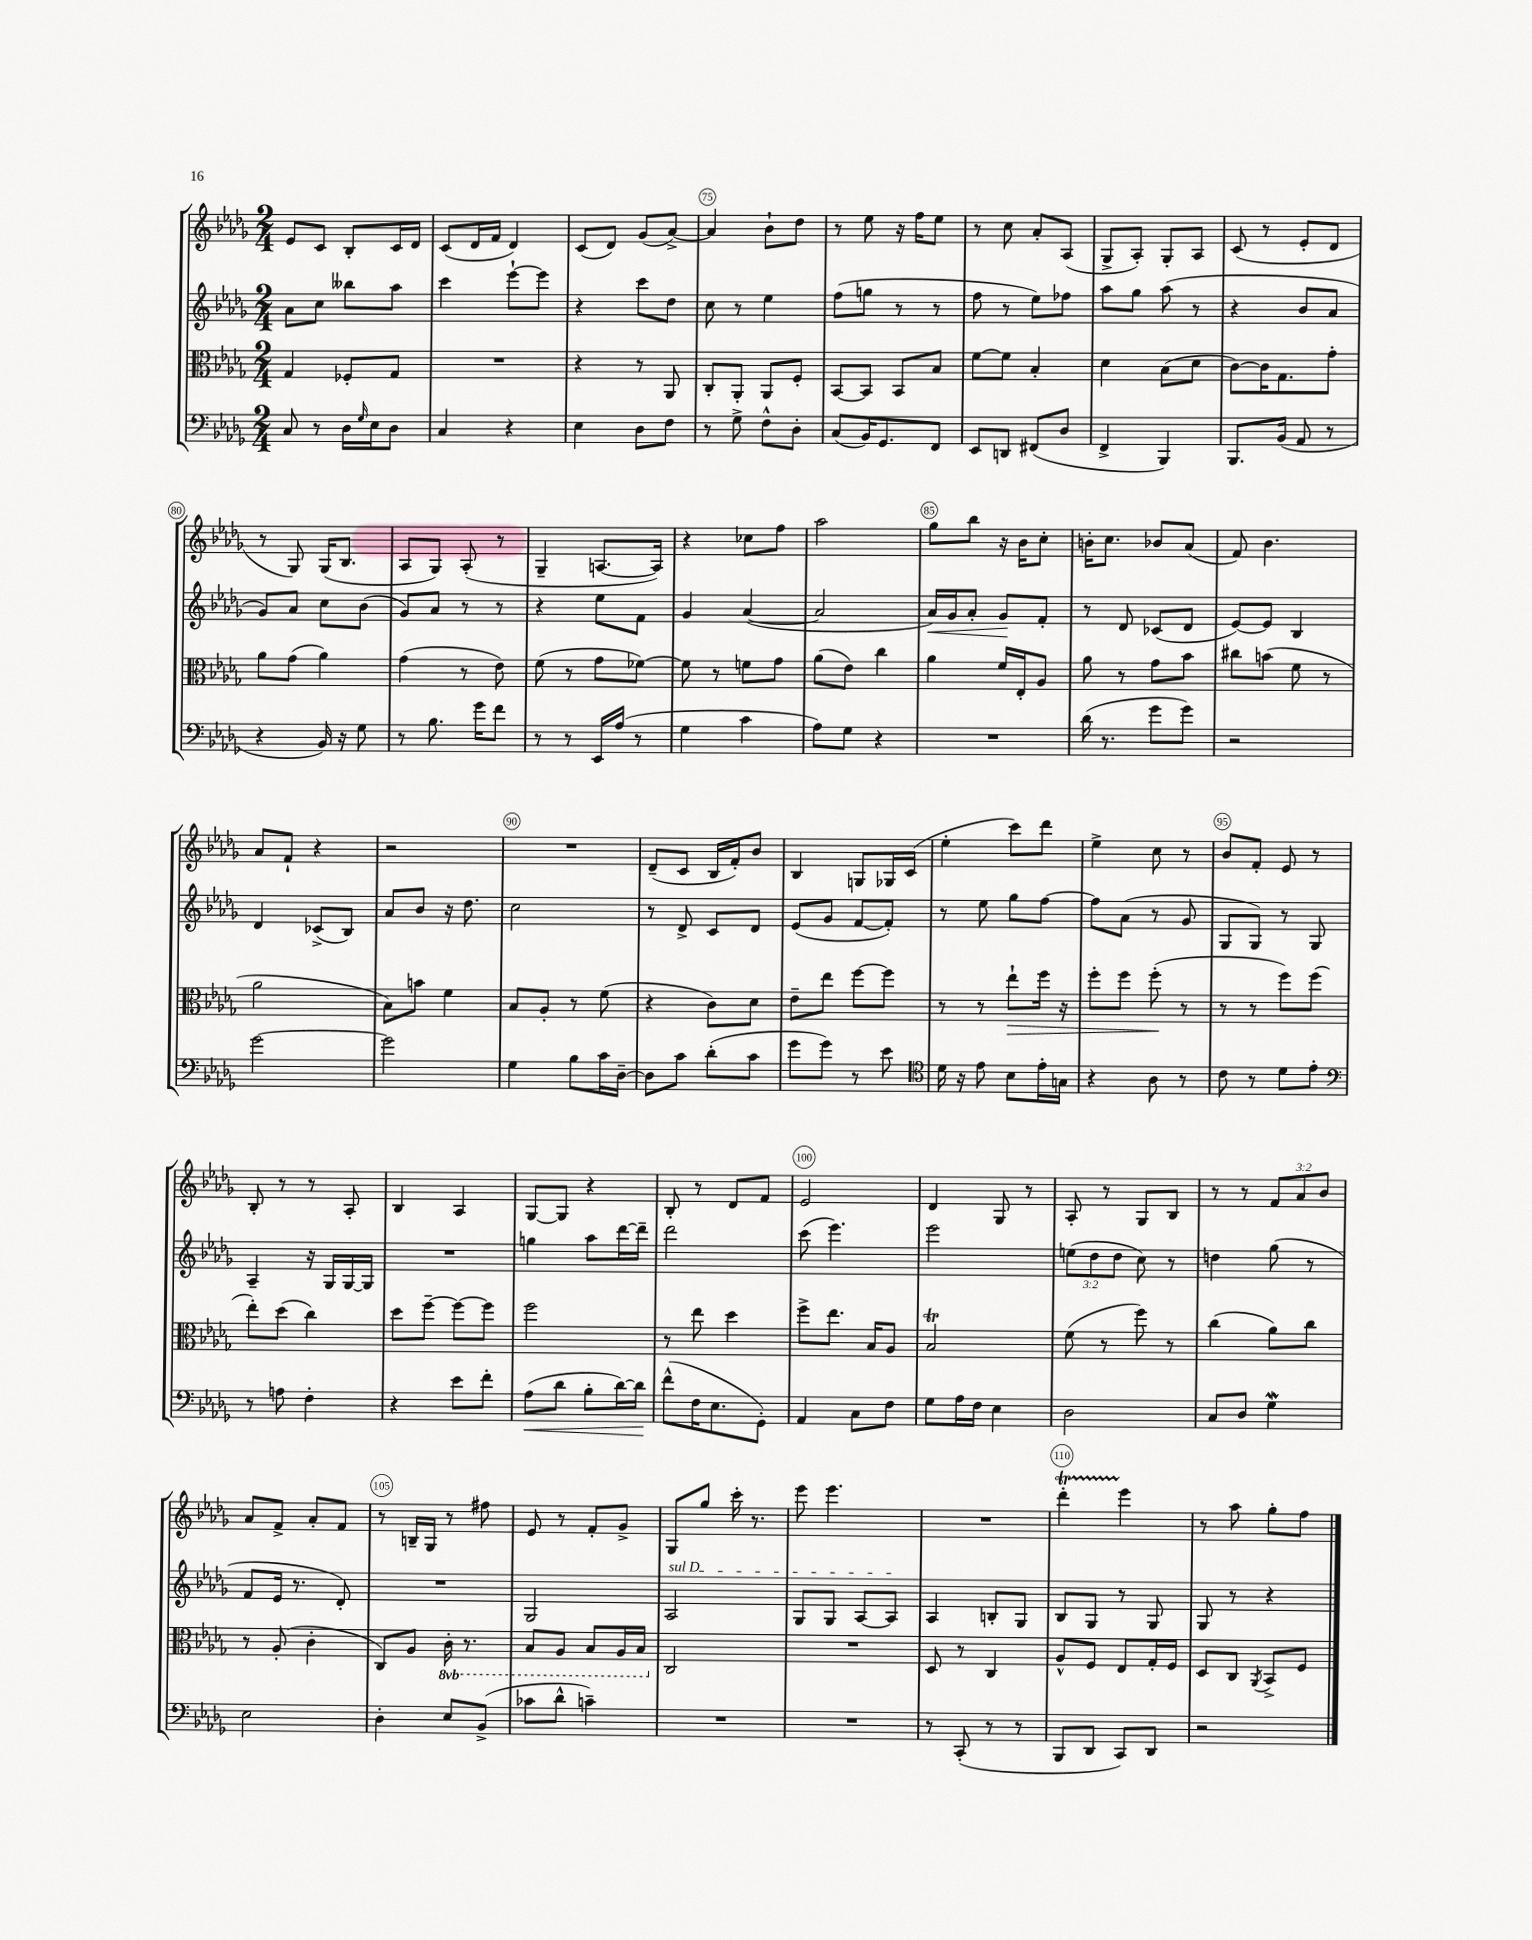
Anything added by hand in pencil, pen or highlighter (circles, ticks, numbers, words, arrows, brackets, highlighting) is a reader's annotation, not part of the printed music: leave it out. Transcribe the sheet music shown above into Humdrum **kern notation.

**kern	**kern	**kern	**kern
*staff4	*staff3	*staff2	*staff1
*clefF4	*clefC3	*clefG2	*clefG2
*k[b-e-a-d-g-]	*k[b-e-a-d-g-]	*k[b-e-a-d-g-]	*k[b-e-a-d-g-]
*M2/4	*M2/4	*M2/4	*M2/4
8C	4G-	8a-	8e-
8r	.	8cc	8c
16D-	8F-'	8bb--	8B-'
16qqG-	.	.	.
16E-	.	.	.
8D-	8G-	8aa-	16c
.	.	.	16d-
=	=	=	=
4C	2r	4ccc	(8c
.	.	.	16d-
.	.	.	16f
4r	.	[8eee-`	4d-)
.	.	8eee-]	.
=	=	=	=
4E-	4r	4r	(8c
.	.	.	8d-)
8D-	8r	8ccc	(8g-
8F	8AA-	8dd-	[8a-^)
=	=	=	=
8r	8C'	8cc	4a-]
8G-^	8AA-'	8r	.
8F^^	8AA-	4ee-	8b-`
8D-'	8F'	.	8dd-
=	=	=	=
(8C	[8BB-	(8ff	8r
16BB-)	8BB-]	8gg	8ee-
8.GG-	.	.	.
.	8BB-	8r	16r
.	.	.	16ff
8FF	8B-	8r	8ee-
=	=	=	=
8EE-	[8f	8ff	8r
8DD	8f]	8r	8cc
(8FF#	4B-'	8ee-)	8a-'
8D-	.	8ff-	(8A-
=	=	=	=
4FF^	4d-	8aa-	8G-^
.	.	8gg-	8A-')
4BBB-)	(8B-	(8aa-	8G-'
.	8d-	8r	8A-
=	=	=	=
8.BBB-	[8c)	4r	(8c
.	16c]	.	8r
(16BB-	8.G-	.	.
8AA-	.	8b-	8e-'
8r	8g-'	8a-	8d-
=	=	=	=
4r	8a-	8g-)	8r
.	(8g-	8a-	8G-)
16BB-)	4a-)	8cc	(16G-
16r	.	.	8.B-
8G-	.	(8b-	.
=	=	=	=
8r	(4g-	8g-)	8A-
8.B-	.	8a-	8G-)
.	8r	8r	(8A-'
16g-	.	.	.
8f	8e-)	8r	8r
=	=	=	=
8r	(8f	4r	4G-~
8r	8r	.	.
16EE-	8g-	8ee-	[8.A
(16A-	.	.	.
8r	[8f-)	8f	.
.	.	.	16A])
=	=	=	=
4G-	8f-]	4g-	4r
.	8r	.	.
4c	8f	([4a-	8cc-
.	8g-	.	8ff
=	=	=	=
8A-)	(8a-	2a-]	2aa-
8G-	8e-)	.	.
4r	4cc	.	.
=	=	=	=
2r	4a-	16a-)	8gg-
.	.	16g-	.
.	.	8a-'	8bb-
.	16f	8g-	16r
.	16E-'	.	16b-
.	8A-	8f'	8cc'
=	=	=	=
(16d-	8a-	8r	16b'
8.r	.	.	8.cc
.	8r	8d-	.
8g-	8g-	(8c-	8b-
8g-)	8b-	8d-	(8a-
=	=	=	=
2r	8cc#	[8e-)	8f)
.	(8b	8e-]	4.b-
.	8f	4B-	.
.	8r	.	.
=	=	=	=
[2g-	2a-	4d-	8a-
.	.	.	8f`
.	.	(8c-^	4r
.	.	8B-)	.
=	=	=	=
2g-]	8B-)	8a-	2r
.	8b	8b-	.
.	4f	16r	.
.	.	8.dd-	.
=	=	=	=
4G-	8B-	2cc	2r
.	8A-'	.	.
8B-	8r	.	.
16c	(8f	.	.
[16D-~	.	.	.
=	=	=	=
8D-]	4r	8r	(8d-~
8c	.	8d-^	8c
(8d-'	8c)	8c	16B-
.	.	.	16f')
8c	8d-	8d-	8b-
=	=	=	=
8g-	8e-~	(8e-	4B-
8g-)	8ee-	8g-	.
8r	[8ff	[8f	8G
8e-	8ff]	8f'])	16G-
.	.	.	(16c
=	=	=	=
*clefC4	*	*	*
16d-	8r	8r	4ee-'
16r	.	.	.
8e-	8r	8ee-	.
8B-	8ee-`	8gg-	8ccc)
16e-'	16ff	[8ff	8ddd-
16G	16r	.	.
=	=	=	=
4r	8ff'	8ff]	4ee-^
.	8ff	(8a-	.
8A-	(8ff'	8r	8cc
8r	8r	8g-	8r
=	=	=	=
8c	8r	8G-	8b-
8r	8r	8G-)	8f'
8d-	8ff)	8r	8e-
8e-'	(8ff	8G-	8r
=	=	=	=
*clefF4	*	*	*
8r	8ee-')	4A-~	8B-'
8A	(8dd-	.	8r
4F'	4cc)	16r	8r
.	.	16G-	.
.	.	[16G-	8A-'
.	.	16G-]	.
=	=	=	=
4r	8dd-	2r	4B-
.	[8ff~	.	.
8e-	8ff_	.	4A-
8f'	8ff]	.	.
=	=	=	=
(8A-	2ff	4gg	[8G-
8d-	.	.	8G-]
8B-'	.	8aa-	4r
[16d-)	.	[16ddd-	.
16d-]	.	16ddd-~]	.
=	=	=	=
(8f^^	8r	2ddd-	8B-'
16F	8ee-	.	8r
8.E-	.	.	.
.	4dd-	.	8d-
8GG-')	.	.	8f
=	=	=	=
4AA-	8ff^	(8ccc	2e-
.	8.ee-	4.eee-)	.
8C	.	.	.
.	16B-	.	.
8F	8A-	.	.
=	=	=	=
8G-	2B-	2eee-	4d-
16A-	.	.	.
16F	.	.	.
4E-	.	.	8G-
.	.	.	8r
=	=	=	=
2D-	(8f	(12ee	8A-'
.	.	12dd-	.
.	8r	.	8r
.	.	12dd-	.
.	8ff)	8cc)	8G-
.	8r	8r	8B-
=	=	=	=
8C	(4cc	4dd	8r
8D-	.	.	8r
4G-	8a-)	(8gg-	12f
.	.	.	12a-
.	8cc	8r	.
.	.	.	12b-
=	=	=	=
2E-	8r	8f	8a-
.	(8A-'	16e-	8f^
.	.	8.r	.
.	4c'	.	8a-'
.	.	8d-')	8f
=	=	=	=
4D-'	8C)	2r	8r
.	8A-	.	16B~
.	.	.	16G-
8E-	16C'	.	8r
.	8.r	.	.
(8BB-^	.	.	8ff#
=	=	=	=
8c-	8BB-	2G-	8e-
8d-^^	8AA-	.	8r
4c~)	8BB-	.	8f'
.	16AA-	.	8g-^
.	16BB-	.	.
=	=	=	=
2r	2C	2A-	8G-
.	.	.	8gg-
.	.	.	16ccc'
.	.	.	8.r
=	=	=	=
2r	2r	8G-	8eee-
.	.	8G-	4.eee-
.	.	[8A-	.
.	.	8A-]	.
=	=	=	=
8r	8D-	4A-	2r
(8CC'	8r	.	.
8r	4C	8B'	.
8r	.	8G-	.
=	=	=	=
8BBB-	8A-^^	8B-	4ddd-'
8DD-	8F	8G-	.
8CC)	8E-	8r	4eee-
8DD-	16G-'	8G-	.
.	16F	.	.
=	=	=	=
2r	8D-	8G-	8r
.	8C	8r	8aa-
.	8qAA-	.	.
.	8BB-^	4r	8gg-'
.	8F	.	8ff
==	==	==	==
*-	*-	*-	*-
